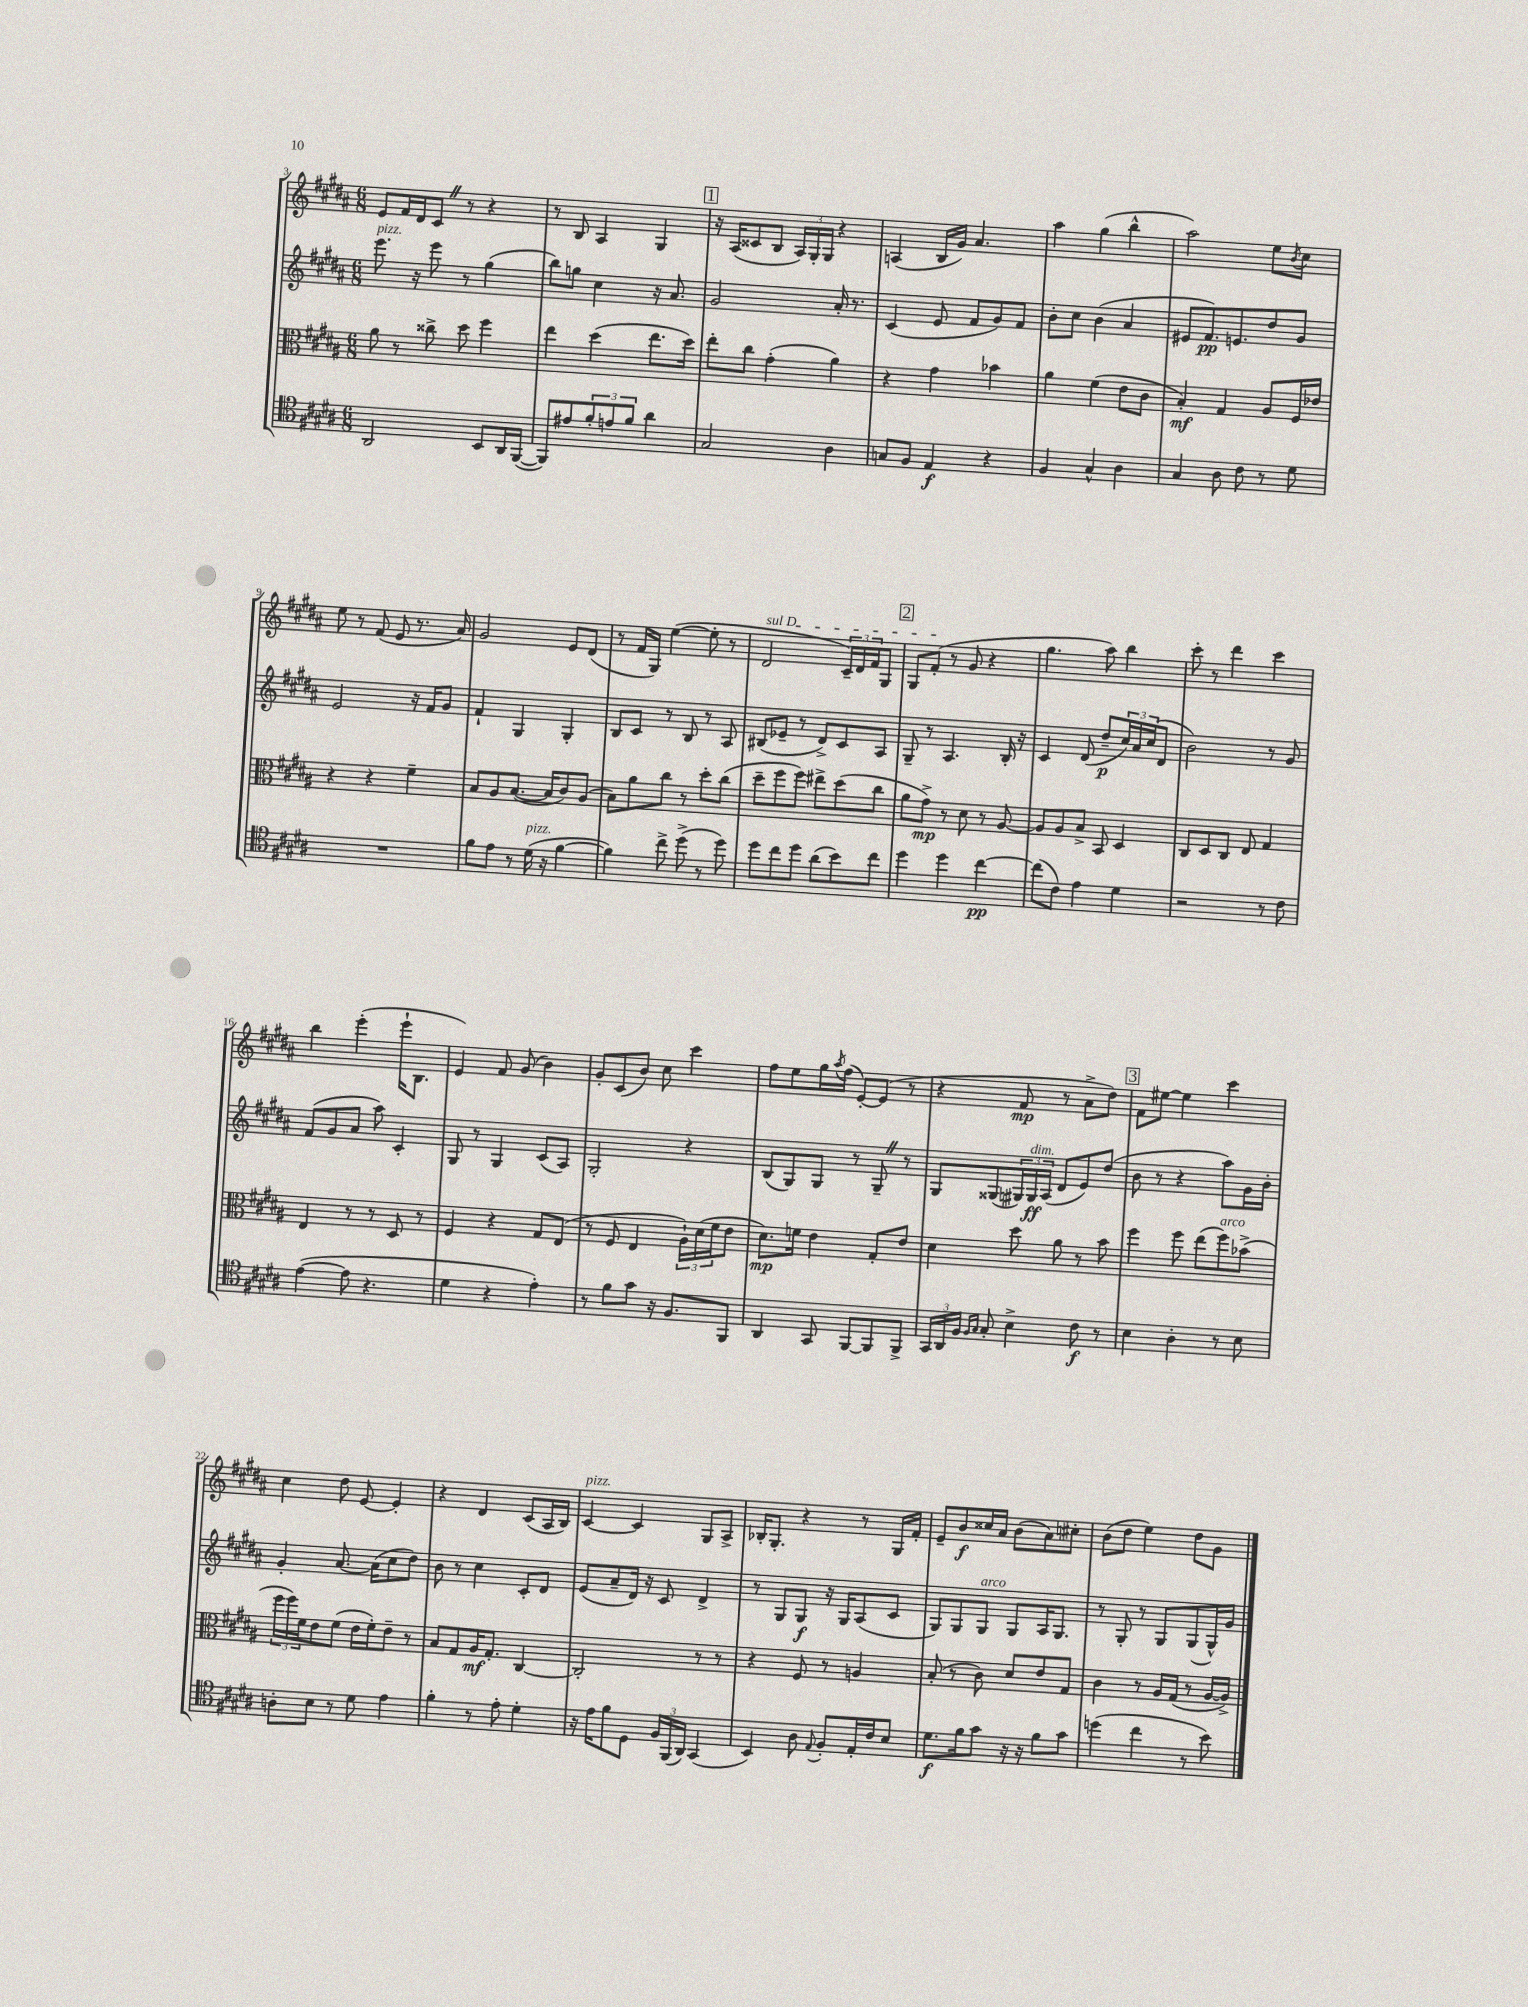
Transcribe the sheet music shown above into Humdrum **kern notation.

**kern	**kern	**kern	**kern
*staff4	*staff3	*staff2	*staff1
*clefC4	*clefC3	*clefG2	*clefG2
*k[f#c#g#d#a#]	*k[f#c#g#d#a#]	*k[f#c#g#d#a#]	*k[f#c#g#d#a#]
*M6/8	*M6/8	*M6/8	*M6/8
2AA#	8a#	8.eee	8e
.	8r	.	16f#
.	.	16r	16d#
.	8cc##^	8eee	8c#
.	8dd#	8r	8r
8BB	4ff#	(4gg#	4r
16AA#	.	.	.
([16FF#	.	.	.
=	=	=	=
8FF#])	4ee	8bb)	8r
8e#	.	8gg	8B
12f#'	(4dd#	4cc#	4A#
12e	.	.	.
12f#	.	.	.
4a#	8.ee	16r	4G#
.	.	8.a#	.
.	16dd#)	.	.
=	=	=	=
2G#	8ee'	2g#	16r
.	.	.	(16A#
.	8cc#	.	8c##
.	(4g#'	.	8B
.	.	.	24A#)
.	.	.	24G#'
.	.	.	24G#
4A#	4a#)	16a#'	4r
.	.	8.r	.
=	=	=	=
8G	4r	(4c#	(4A
8F#	.	.	.
4E	4g#	8e	16B
.	.	.	16g#)
.	.	8f#	4.a#
4r	4b-	8g#)	.
.	.	8f#	.
=	=	=	=
4F#	4a#	8b'	4aa#
.	.	8cc#	.
4G#^^	(4f#	(4b	(4gg#
4A#	8e	4a#	4bb^^
.	8c#	.	.
=	=	=	=
4G#	4B')	8e#	2aa#)
.	.	8.f#)	.
8A#	4G#	.	.
.	.	8.e	.
8c#	.	.	.
8r	8A#	8dd#	8ee
.	.	.	8qb
8d#	16F#	8g#	8cc#
.	16e-	.	.
=	=	=	=
2.r	4r	2e	8ee
.	.	.	8r
.	4r	.	(8f#
.	.	.	8e
.	4f#~	16r	8.r
.	.	16f#	.
.	.	8g#	.
.	.	.	16a#)
=	=	=	=
8f#	8B	4f#`	2g#
8e	8A#	.	.
8r	([8.B	4G#	.
(16d#	.	.	.
16r	16B]	.	.
[4f#	8c#)	4G#'	8e
.	(8A#	.	(8d#
=	=	=	=
4f#])	8B)	8B	8r
.	8a#	8c#	16f#
.	.	.	16G#)
8cc#^	8cc#	8r	([4ee
(8dd#^	8r	8B	.
8r	8dd#'	8r	8ee']
8dd#)	(8cc#	8A#	8r
=	=	=	=
8dd#	8dd#~	(8B#	2d#
8cc#	8ff#	8e-~	.
8dd#	8ff#)	8r	.
(8a#	8ee#^	8d#^)	.
8b)	(8dd#	8c#	24c#~)
.	.	.	24d#
.	.	.	24f#
8cc#	8cc#	8A#	8G#
=	=	=	=
4dd#	8a#	8G#~	8G#
.	8g#^)	8r	(8f#'
4dd#	8r	4.A#	8r
.	8d#	.	8g#
[4cc#	8r	.	4r
.	[8A#	16B'	.
.	.	16r	.
=	=	=	=
(8cc#]	8A#]	4c#	4.gg#
8c#)	8A#	.	.
4e	8B^	(8d#	.
.	8BB	8dd#~	8aa#)
4d#	4D#	24cc#)	4bb
.	.	24a#	.
.	.	(24cc#	.
.	.	8d#	.
=	=	=	=
2r	8C#	2b)	8ccc#'
.	8D#	.	8r
.	8C#	.	4ddd#
.	8E	.	.
8r	4G#	8r	4ccc#
8c#	.	8g#	.
=	=	=	=
([4e	4E	(8f#	4bb
.	.	8g#	.
8e]	8r	8a#	(4eee'
4.r	8r	8aa#)	.
.	8D#	4c#'	16eee`
.	.	.	8.B
.	8r	.	.
=	=	=	=
4d#	4F#	8G#	4e)
.	.	8r	.
4r	4r	4G#	8f#
.	.	.	(8g#
4e')	8G#	(8c#	4b)
.	(8E	8A#)	.
=	=	=	=
8r	8r	2G#'	8g#'
8f#	8F#	.	(8c#
8g#	4E	.	8b)
16r	.	.	8cc#
8.F#	.	.	.
.	24A#`)	4r	4ccc#
.	(24d#	.	.
.	24f#	.	.
8FF#	8e	.	.
=	=	=	=
4AA#	8.d#)	(8B	8ff#
.	.	8G#)	8ee
.	16f	.	.
8GG#	4e	8G#	16gg#
.	.	.	8qaa#
.	.	.	(16ff#
[8FF#	.	8r	[8e')
8FF#]	8G#'	8G#~	(8e]
8FF#^	8e	8r	8r
=	=	=	=
24GG#	4d#	8G#	4r
24AA#	.	.	.
24F#	.	.	.
16qqF#	.	.	.
16qqG#	.	.	.
8G#'	.	(8G##	.
4B^	8dd#	24G#)	8f#
.	.	24G#	.
.	.	(24A#	.
.	8a#	8d#	8r
8c#	8r	8e)	8a#^
8r	8b	(8dd#	8dd#)
=	=	=	=
4B	4ff#	8b	8f#
.	.	8r	[8ee#
4A#'	8ff#	4r	4ee#]
.	(8ee	.	.
8r	8ff#)	8aa#)	4ccc#
8B	(8b-^	16g#	.
.	.	16b'	.
=	=	=	=
8A'	24ff#	4g#'	4cc#
.	24ff#)	.	.
.	24f#	.	.
8B	8e	.	.
8r	(8f#	[8.a#	8dd#
8d#	16e	.	[8e
.	16f#')	(16a#]	.
4e	8e~	8cc#	4e']
.	8r	8dd#)	.
=	=	=	=
4f#'	8B	8b	4r
.	8G#	8r	.
8r	16A#	4cc#	4d#
.	8.G#'	.	.
8e'	.	.	.
4d#'	[4C#	8c#'	(8c#
.	.	8d#	16A#
.	.	.	16B)
=	=	=	=
16r	2C#']	(8e	[4c#
16e	.	.	.
8f#	.	8a#~	.
8D#	.	16d#)	4c#]
.	.	16r	.
24F#	.	8c#	.
(24FF#	.	.	.
24AA#)	.	.	.
(4GG#	8r	4d#^	8G#
.	8r	.	8A#^
=	=	=	=
4BB)	4r	8r	16B-'
.	.	.	8.G#'
.	.	8G#	.
8A#	8F#	8G#	4r
8qqE	.	.	.
8F#'	8r	16r	.
.	.	16G#	.
16E'	4A	(8A#	8r
16c#	.	.	.
8B	.	8c#	16G#
.	.	.	16f#'
=	=	=	=
8.d#	(8B'	8G#)	8e~
.	8r	8G#	8b
16f#	.	.	.
8g#	8c#)	8G#	16cc##
.	.	.	16a#
16r	8d#	8G#	(8b
16r	.	.	.
8f#	8e	16A#	8a#)
.	.	8.G#	.
8g#	8G#	.	8cc#'
=	=	=	=
(4dd	4c#	8r	(8b
.	.	8G#'	8dd#
4cc#	8r	8r	4ee)
.	16A#	8G#	.
.	(16G#	.	.
8r	8r	(8G#	8dd#
8b)	[16A#	16G#^^)	8g#
.	16A#^])	16g#	.
==	==	==	==
*-	*-	*-	*-
